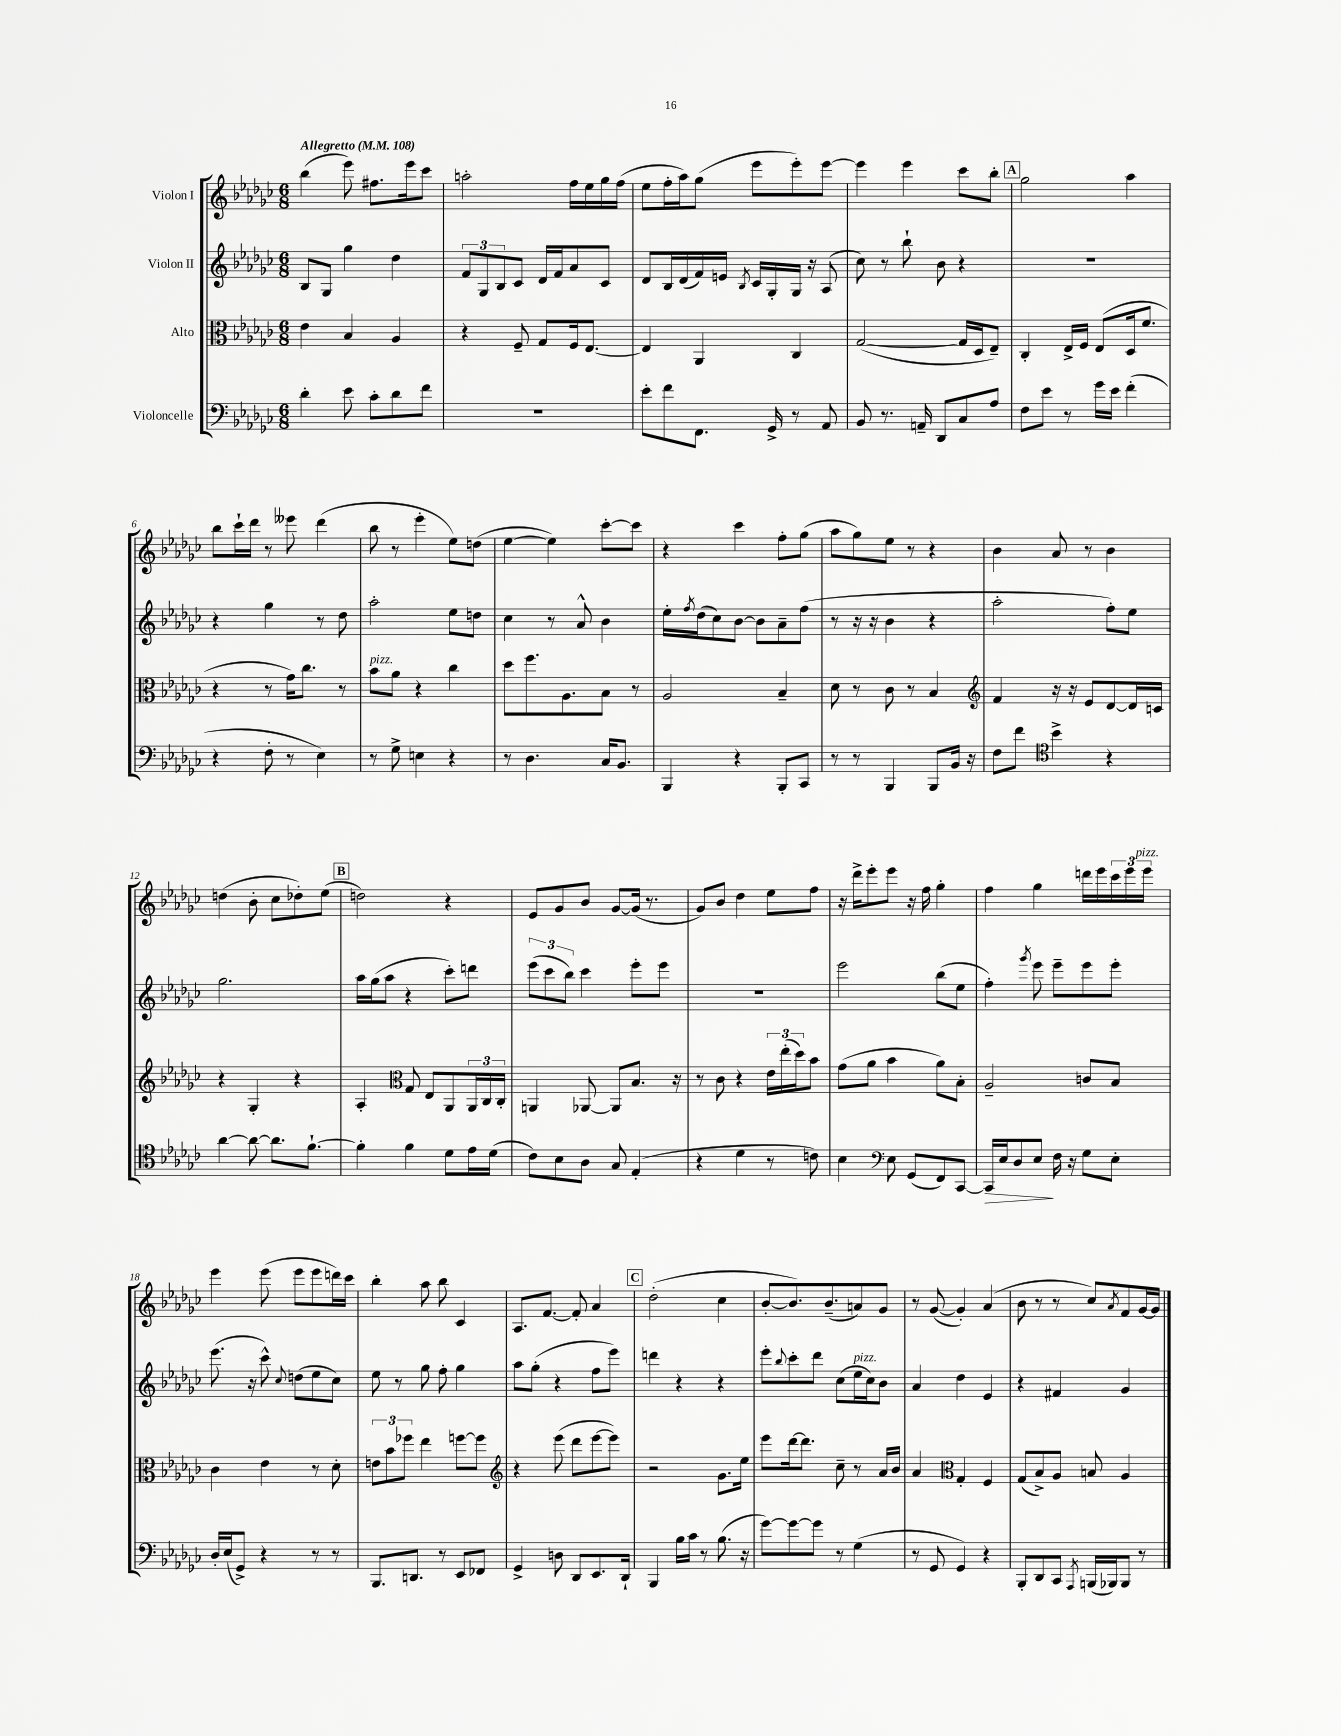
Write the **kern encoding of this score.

**kern	**kern	**kern	**kern
*staff4	*staff3	*staff2	*staff1
*clefF4	*clefC3	*clefG2	*clefG2
*k[b-e-a-d-g-c-]	*k[b-e-a-d-g-c-]	*k[b-e-a-d-g-c-]	*k[b-e-a-d-g-c-]
*M6/8	*M6/8	*M6/8	*M6/8
*MM108	*MM108	*MM108	*MM108
4d-'	4e-	8B-	(4bb-
.	.	8G-	.
8e-	4B-	4gg-	8eee-)
8c-'	.	.	8.ff#
8d-	4A-	4dd-	.
.	.	.	16eee-
8f	.	.	8ccc-
=	=	=	=
2.r	4r	12f	2aa'
.	.	12G-	.
.	.	12B-	.
.	8F~	8c-	.
.	8G-	16d-	.
.	.	16f	.
.	16F	8a-	16ff
.	[8.E-	.	16ee-
.	.	8c-	16gg-
.	.	.	(16ff
=	=	=	=
8e-'	4E-]	8d-	8ee-
8f	.	16B-	16ff'
.	.	(16d-	16aa-)
8.FF	4AA-	16f)	(8gg-
.	.	16e	.
.	.	8qB-	.
.	.	16c-	8eee-
16GG-^	.	16G-'	.
8r	4C-	16G-	8eee-')
.	.	16r	.
8AA-	.	(8A-	[8eee-
=	=	=	=
8BB-	([2G-	8cc-)	4eee-]
8.r	.	8r	.
.	.	8bb-`	4eee-
16AA~	.	.	.
8DD-	.	8b-	.
8C-	16G-]	4r	8ccc-
.	16D-	.	.
8A-	8E-~)	.	8bb-'
=	=	=	=
8F	4C-'	2.r	2gg-
8e-	.	.	.
8r	16E-^	.	.
.	16F	.	.
16g-	(8E-	.	.
16e-	.	.	.
(4f'	16D-	.	4aa-
.	8.f	.	.
=	=	=	=
4r	4r	4r	8bb-
.	.	.	16ccc-`
.	.	.	16ddd-
8F'	8r	4gg-	8r
8r	16g-)	.	8eee--
.	8.cc-	.	.
4E-)	.	8r	(4ddd-
.	8r	8dd-	.
=	=	=	=
8r	8b-	2aa-'	8bb-
8G-^	8a-	.	8r
4E	4r	.	4eee-'
4r	4cc-	8ee-	8ee-)
.	.	8dd	(8dd
=	=	=	=
8r	8dd-	4cc-	[4ee-
4.D-	8.ff	.	.
.	.	8r	4ee-])
.	8.A-	.	.
.	.	8a-^^	.
16C-	8B-	4b-	[8ccc-'
8.BB-	.	.	.
.	8r	.	8ccc-]
=	=	=	=
4BBB-	2A-	16ee-'	4r
.	.	8qff	.
.	.	(16dd-	.
.	.	8cc-)	.
4r	.	[8b-	4ccc-
.	.	8b-]	.
8BBB-'	4B-~	8a-~	8ff'
8CC-	.	(8ff	(8gg-
=	=	=	=
8r	8d-	8r	8aa-
8r	8r	16r	8gg-)
.	.	16r	.
4BBB-	8c-	4b-	8ee-
.	8r	.	8r
8BBB-	4B-	4r	4r
16BB-	.	.	.
16r	.	.	.
=	=	=	=
*	*clefG2	*	*
8F	4f	2aa-'	4b-
8f	.	.	.
*clefC4	*	*	*
4b-^	16r	.	8a-
.	16r	.	.
.	8e-	.	8r
4r	[8d-	8ff')	4b-
.	16d-]	8ee-	.
.	16c	.	.
=	=	=	=
[4a-	4r	2.gg-	(4dd
8a-_	4G-'	.	8b-'
8.a-]	.	.	8cc-
.	4r	.	8dd-')
[8.f`	.	.	.
.	.	.	(8ee-
=	=	=	=
4f']	4A-'	16aa-	2dd)
.	.	(16gg-	.
.	.	8aa-	.
*	*clefC3	*	*
4f	8G-	4r	.
.	8E-	.	.
8d-	8AA-	8ccc-')	4r
16e-	24AA-	8ddd	.
.	24C-	.	.
(16d-	.	.	.
.	24C-'	.	.
=	=	=	=
8c-)	4AA	(12eee-	8e-
.	.	12ccc-	.
8B-	.	.	8g-
.	.	12bb-)	.
8A-	[8AA-	4ccc-	8b-
8G-	8AA-]	.	[8g-
(4E-'	8.B-	8eee-'	(16g-]
.	.	.	8.r
.	.	8eee-	.
.	16r	.	.
=	=	=	=
4r	8r	2.r	8g-)
.	8c-	.	8b-
4d-	4r	.	4dd-
8r	24e-	.	8ee-
.	(24ee-'	.	.
.	24dd-)	.	.
8c)	8b-	.	8ff
=	=	=	=
4B-	(8g-	2eee-	16r
.	.	.	16ddd-^
.	8a-	.	8eee-'
*clefF4	*	*	*
8E-	4b-	.	8eee-
(8GG-	.	.	16r
.	.	.	16ff
8FF)	8a-)	(8bb-	4gg-'
[8CC-	8B-'	8ee-	.
=	=	=	=
16CC-]	2A-~	4ff')	4ff
16E-	.	.	.
8D-	.	.	.
.	.	8qggg-	.
8E-	.	8eee-	4gg-
16F	.	8eee-~	.
16r	.	.	.
8G-	8c	8eee-	16ddd
.	.	.	16eee-
8E-'	8B-	8eee-'	24ccc-
.	.	.	24eee-
.	.	.	24eee-
=	=	=	=
16D-'	4c-	(8.eee-	4eee-
(16E-	.	.	.
8GG-^)	.	.	.
.	.	16r	.
4r	4e-	8ccc-^^)	(8eee-
.	.	8qqcc-	.
.	.	(8dd	8eee-
8r	8r	8ee-	8eee-
8r	8d-'	8cc-)	16ddd)
.	.	.	16ccc-
=	=	=	=
8.BBB-	12e	8ee-	4bb-'
.	12b-	.	.
.	.	8r	.
.	12ff-	.	.
8.DD	.	.	.
.	4ee-	8gg-	8aa-
8r	.	8ff'	8bb-
8EE-	[8ff	4gg-	4c-
8FF-	8ff]	.	.
=	=	=	=
*	*clefG2	*	*
4GG-^	4r	8aa-	8.A-
.	.	(8gg-'	.
.	.	.	[8.f
8D	(8eee-	4r	.
8DD-	8ddd-	.	8f']
8.EE-	[8eee-	8ff	4a-
.	8eee-])	8eee-)	.
16DD-`	.	.	.
=	=	=	=
4BBB-	2r	4ddd	(2dd-'
16B-	.	4r	.
16c-	.	.	.
8r	.	.	.
(8.B-	8.g-	4r	4cc-
16r	16ee-	.	.
=	=	=	=
[8g-)	8eee-	8eee-'	[8b-'
.	.	8qqbb-	.
8g-_	[16ddd-	8ccc-'	8.b-])
.	8.ddd-]	.	.
8g-]	.	8ddd-	.
.	.	.	(8.b-~
8r	8cc-~	(8cc-	.
(4G-	8r	16ee-	8a)
.	.	16cc-)	.
.	16a-	8b-	8g-
.	16b-	.	.
=	=	=	=
8r	4a-	4a-	8r
8GG-	.	.	([8g-
*	*clefC3	*	*
4GG-)	4G-'	4dd-	4g-'])
4r	4F	4e-	(4a-
=	=	=	=
8BBB-'	(8G-	4r	8b-
8DD-	8B-^)	.	8r
8CC-	8A-	4f#	8r
8qAAA-	.	.	.
(16BBB	8B	.	8cc-)
16BBB-)	.	.	.
.	.	.	8qa-
8BBB-	4A-	4g-	8f
8r	.	.	[16g-
.	.	.	16g-]
==	==	==	==
*-	*-	*-	*-
